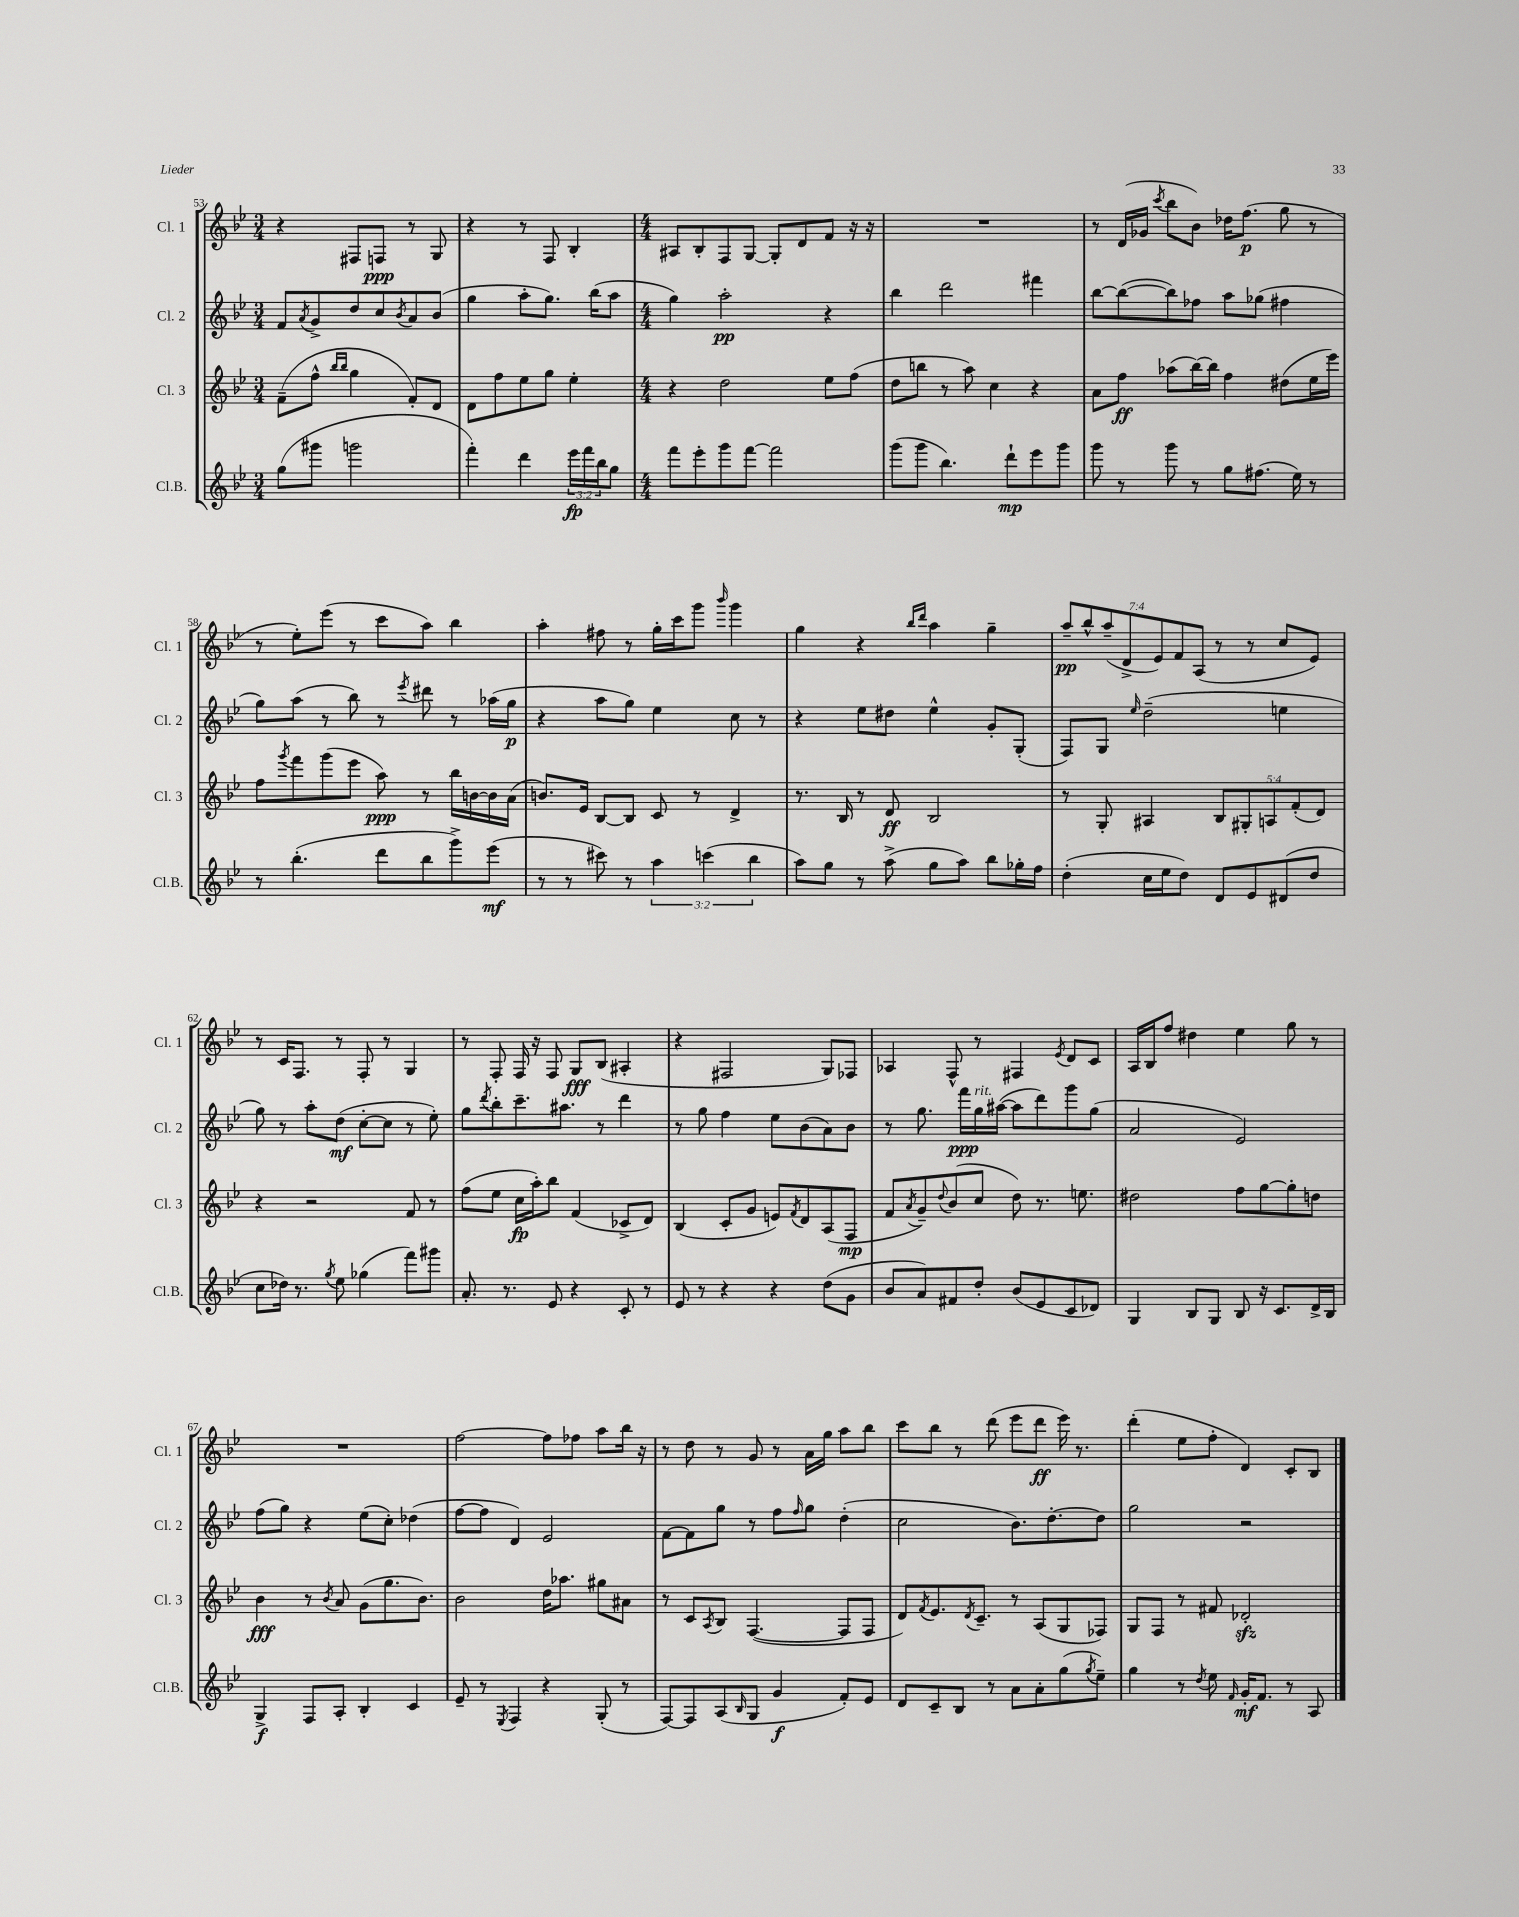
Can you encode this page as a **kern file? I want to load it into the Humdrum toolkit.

**kern	**kern	**kern	**kern
*staff4	*staff3	*staff2	*staff1
*clefG2	*clefG2	*clefG2	*clefG2
*k[b-e-]	*k[b-e-]	*k[b-e-]	*k[b-e-]
*M3/4	*M3/4	*M3/4	*M3/4
(8gg	(8f~	8f	4r
.	.	8qa	.
8ggg#	8ff^^	8g^	.
.	16qqbb-	.	.
.	16qqbb-	.	.
2ggg	4gg	8dd	8F#
.	.	8cc	8F
.	.	8qb-	.
.	8f')	8a	8r
.	8d	(8b-	8G
=	=	=	=
4fff')	8d	4gg	4r
.	8ff	.	.
4ddd	8ee-	8aa'	8r
.	8gg	8.gg)	8F
24eee-	4ee-'	.	4B-'
24fff	.	.	.
.	.	(16bb-	.
24bb-	.	.	.
8gg	.	8aa	.
=	=	=	=
*M4/4	*M4/4	*M4/4	*M4/4
8fff	4r	4gg)	8A#
8eee-'	.	.	8B-'
8ggg	2dd	2aa'	8F
[8fff	.	.	[8G
2fff]	.	.	8G']
.	.	.	8d
.	8ee-	4r	8f
.	(8ff	.	16r
.	.	.	16r
=	=	=	=
(8ggg	8dd	4bb-	1r
8ggg	8bb	.	.
4.bb-)	8r	2ddd	.
.	8aa)	.	.
.	4cc	.	.
8ddd`	.	.	.
8eee-	4r	4fff#	.
8ggg	.	.	.
=	=	=	=
8ggg	8a	[8bb-	8r
8r	8ff	(8bb-_	(16d
.	.	.	16g-
.	.	.	8qccc
8ggg	(8aa-	8bb-])	8bb-
8r	[16bb-)	8ff-	8b-)
.	16bb-]	.	.
8gg	4ff	8aa	16dd-
.	.	.	(8.ff
(8.ff#	.	(8gg-	.
.	(8dd#	4ff#	8gg
16ee-)	.	.	.
8r	16ee-	.	8r
.	16eee-)	.	.
=	=	=	=
8r	8ff	8gg)	8r
.	8qggg	.	.
(4.bb-'	8fff	(8aa	8ee-')
.	(8ggg	8r	(8eee-
.	8eee-	8bb-)	8r
8ddd	8aa)	8r	8ccc
.	.	8qeee-	.
8bb-	8r	8ddd#	8aa)
8ggg^)	16bb-	8r	4bb-
.	[16b	.	.
(8eee-	16b]	(16aa-	.
.	(16a	16gg	.
=	=	=	=
8r	8.b)	4r	4aa'
8r	.	.	.
.	16e-	.	.
8ccc#)	[8B-	8aa	8ff#
8r	8B-]	8gg)	8r
6aa	8c	4ee-	16gg'
.	.	.	16ccc
.	8r	.	8ggg
(6ccc	.	.	.
.	.	.	16qqbbb-
.	4d^	8cc	4ggg
6bb-	.	.	.
.	.	8r	.
=	=	=	=
8aa)	8.r	4r	4gg
8gg	.	.	.
.	16B-	.	.
8r	8r	8ee-	4r
(8aa^	8d	8dd#	.
.	.	.	16qqbb-
.	.	.	16qqddd
8gg	2B-	4ee-^^	4aa
8aa)	.	.	.
8bb-	.	8g'	4gg~
16gg-'	.	(8G'	.
16ff	.	.	.
=	=	=	=
(4dd'	8r	8F)	14aa~
.	.	.	14bb-^^
.	8G'	8G	.
.	.	.	(14aa~
.	.	.	14d^
.	.	16qqee-	.
16cc	4A#	(2dd~	.
.	.	.	14e-)
16ee-	.	.	.
.	.	.	14f
8dd)	.	.	.
.	.	.	(14A
8d	10B-	.	8r
.	10G#'	.	.
8e-	.	.	8r
.	10A	.	.
(8d#	.	4ee	8cc
.	(10f'	.	.
8dd	.	.	8e-)
.	10d)	.	.
=	=	=	=
8cc	4r	8gg)	8r
16dd-)	.	8r	16c
8.r	.	.	8.F
.	2r	8aa'	.
8qgg	.	.	.
8ee-	.	(8dd	8r
(4gg-	.	[8cc'	8F'
.	.	8cc]	8r
8fff)	8f	8r	4G
8ggg#	8r	8ee-')	.
=	=	=	=
8.a'	(8ff	8gg	8r
.	.	8qddd	.
.	8ee-	8bb-'	8F'
8.r	.	.	.
.	16cc	8.ccc~	16F
.	16aa')	.	16r
8e-	8bb-	.	8F
.	.	8.aa#	.
4r	(4f	.	8G
.	.	8r	(8B-
8c'	8c-^	4ddd	4A#'
8r	8d)	.	.
=	=	=	=
8e-	(4B-	8r	4r
8r	.	8gg	.
4r	8c'	4ff	2F#
.	8g	.	.
4r	8e)	8ee-	.
.	8qf	.	.
.	8d	(8b-	.
(8dd	(8A	8a)	8G)
8g	8F	8b-	8F-
=	=	=	=
8b-	8f	8r	4A-
.	8qa	.	.
8a)	8g~)	8.gg	.
.	8qqdd	.	.
8f#	(8b-	.	8F^^
.	.	16fff	.
8dd'	8cc	16gg	8r
.	.	([16aa#	.
(8b-	8dd)	8aa#]	4F#
8e-	8.r	8ddd)	.
.	.	.	8qe-
8c	.	8ggg	8d
.	8.ee	.	.
8d-)	.	(8gg	8c
=	=	=	=
4G	2dd#	2a	16A
.	.	.	16B-
.	.	.	8ff
8B-	.	.	4dd#
8G	.	.	.
8B-	8ff	2e-)	4ee-
16r	[8gg	.	.
8.c	.	.	.
.	8gg']	.	8gg
16d^	8dd	.	8r
16B-	.	.	.
=	=	=	=
4G^	4b-	(8ff	1r
.	.	8gg)	.
8F	8r	4r	.
.	8qb-	.	.
8A'	8a	.	.
4B-'	(8g	(8ee-	.
.	8.gg	8cc')	.
4c	.	(4dd-	.
.	8.b-)	.	.
=	=	=	=
8e-~	2b-	[8ff	[2ff
8r	.	8ff]	.
8qE-	.	.	.
4F	.	4d)	.
4r	16dd	2e-	8ff]
.	8.aa-	.	.
.	.	.	8ff-
(8G'	8gg#	.	8aa
8r	8a#	.	16bb-
.	.	.	16r
=	=	=	=
[8F)	8r	[8f	8r
8F]	8c	8f]	8dd
.	8qA	.	.
(8A	8B-	8gg	8r
16qqB-	.	.	.
8G	([4.F	8r	8g
4g	.	8ff	8r
.	.	16qqff	.
.	.	8gg	16a
.	.	.	16gg
8f')	8F]	(4dd'	8aa
8e-	8F	.	8bb-
=	=	=	=
8d	8d)	2cc	8ccc
.	8qf	.	.
8c~	8.e-	.	8bb-
8B-	.	.	8r
.	8qd	.	.
.	8.c~	.	.
8r	.	.	(8ddd
8a	8r	8.b-)	8eee-
8a'	(8A	.	8ddd
.	.	[8.dd'	.
(8gg	8G	.	16eee-)
.	.	.	8.r
8qgg	.	.	.
8ee-~)	8F-)	8dd]	.
=	=	=	=
4gg	8G	2gg	(4ddd'
.	8F	.	.
8r	8r	.	8ee-
8qdd	.	.	.
8ee-	8f#	.	8ff'
16qqf	.	.	.
16g'	2d-'	2r	4d)
8.f	.	.	.
8r	.	.	8c'
8A	.	.	8B-
==	==	==	==
*-	*-	*-	*-
